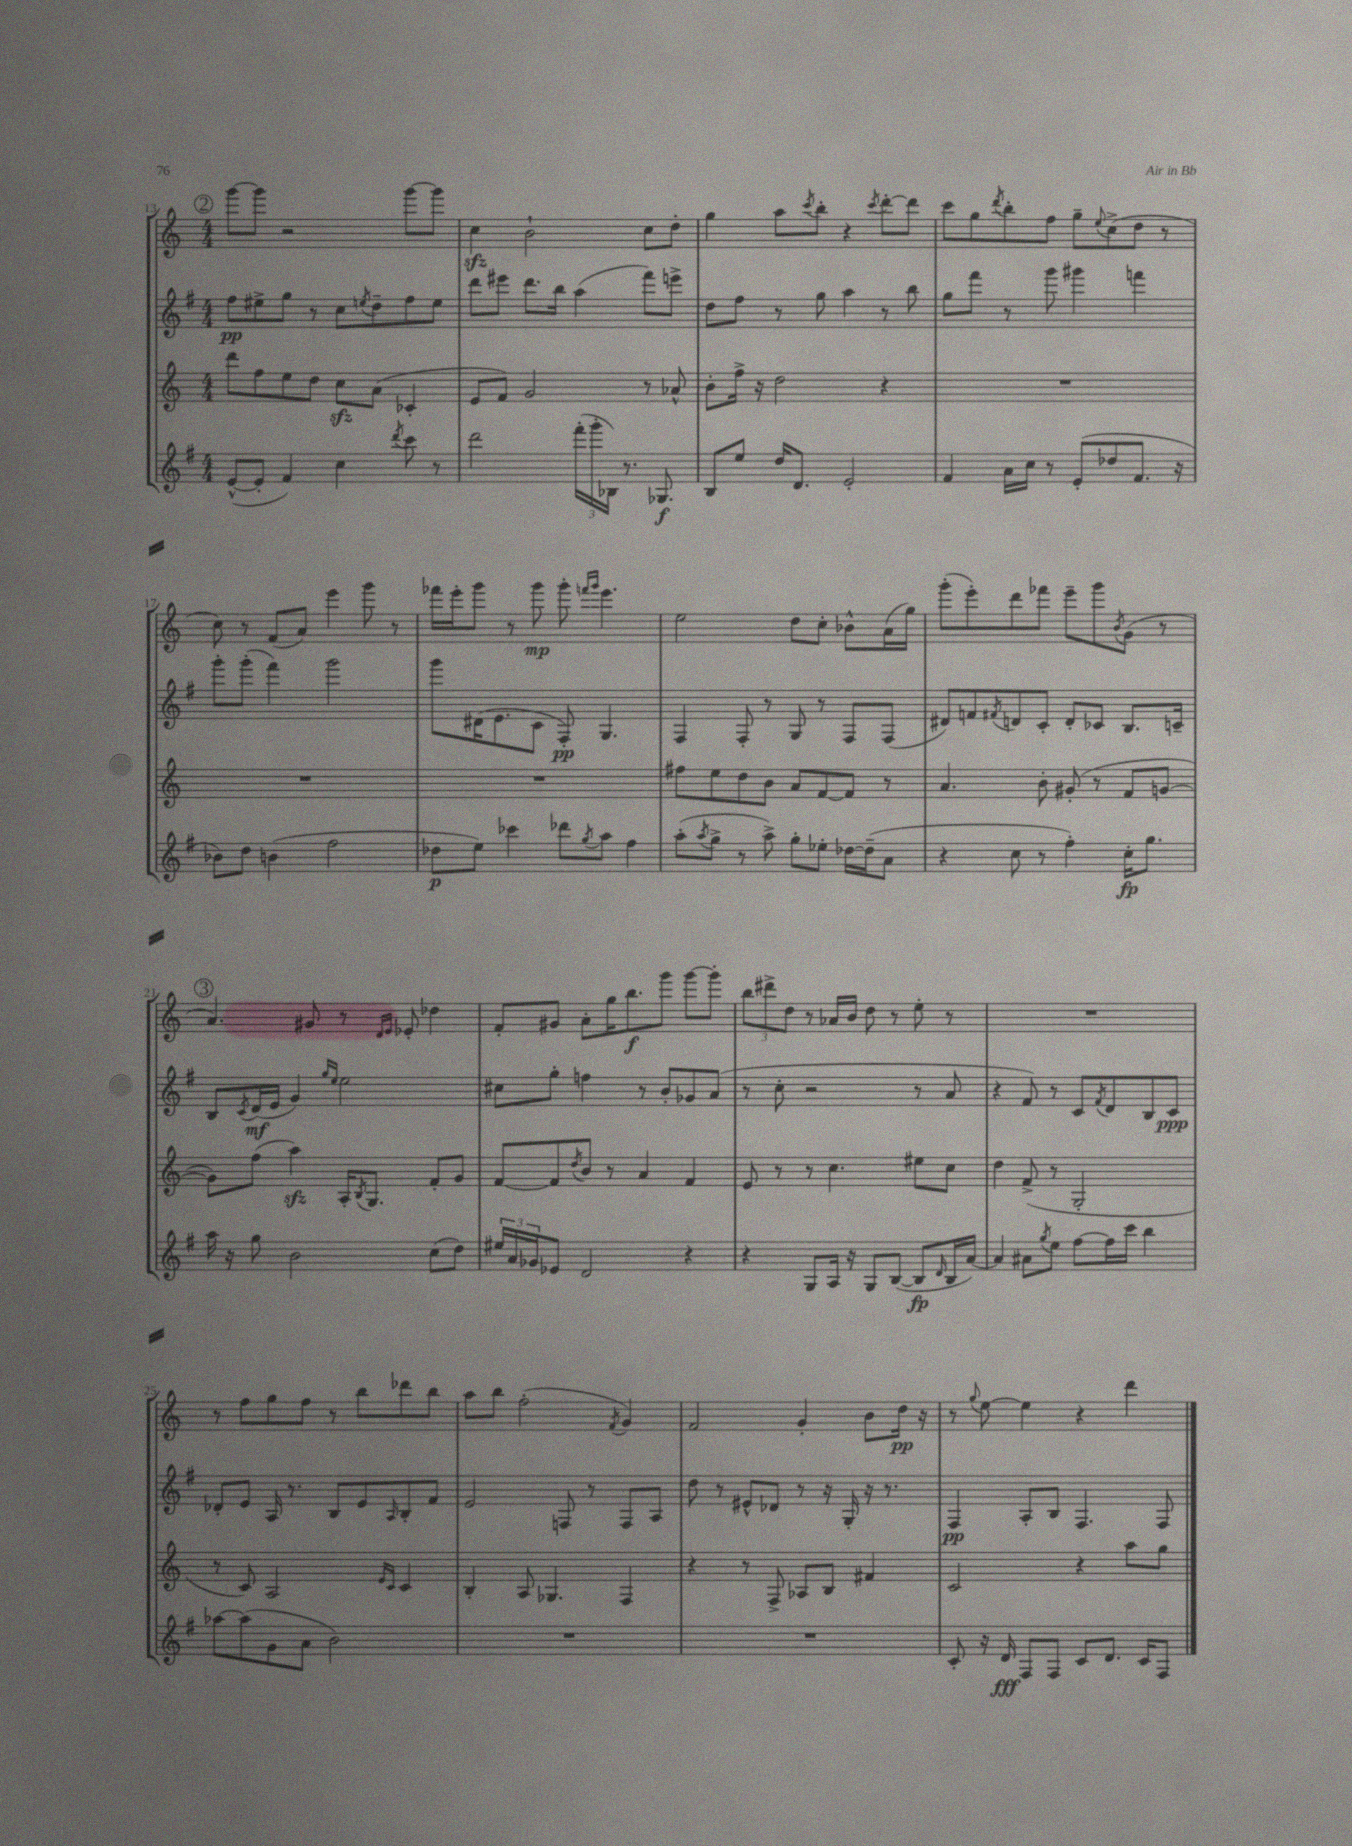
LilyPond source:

<<
\new StaffGroup <<
\new Staff = "s0" {
    \clef treble \key c \major \numericTimeSignature \time 4/4
    \mark \markup { \circle "2" } g'''8~ g'''8 r2 g'''8~ g'''8 |
    c''4\sfz b'2-! c''8 d''8-. |
    g''4 a''8 \acciaccatura { c'''8 } b''8-. r4 \acciaccatura { c'''8 } d'''8~-. d'''8 |
    c'''8 g''8 \acciaccatura { d'''8 } b''8-. f''8 g''8-- \appoggiatura { e''8 } c''8->( d''8 r8 |
    c''8) r8 f'8( a'8) e'''4 g'''8 r8 |
    fes'''16 e'''16-. g'''8 r8 g'''8\mp g'''8-. \grace { f'''16 g'''16 } e'''4. |
    e''2 d''8 c''8-. bes'8-^ a'16( g''16) |
    g'''8-.( e'''8-.) d'''8 fes'''8 e'''8-- g'''8 \acciaccatura { b'8 } g'8( r8 |
    \mark \markup { \circle "3" } a'4.) gis'8 r8 \grace { d'16 e'16 } ees'8-. des''4 |
    f'8-. gis'8 a'8-. g''16 b''8.\f g'''8 g'''8~ g'''8-. |
    \tuplet 3/2 { b''8 dis'''8-> d''8 } r8 aes'16 b'16 d''8 r8 e''8-. r8 |
    R1 |
    r8 f''8 g''8 f''8 r8 b''8 des'''8 b''8 |
    a''8 b''8 f''2-.( \acciaccatura { f'8 } g'4) |
    f'2 g'4-. b'8 d''16\pp r16 |
    r8 \appoggiatura { g''8 } e''8~ e''4 r4 d'''4 \bar "|." |
}
\new Staff = "s1" {
    \clef treble \key g \major \numericTimeSignature \time 4/4
    \mark \markup { \circle "2" } fis''8\pp eis''8-> g''8 r8 c''8 \acciaccatura { e''8 } d''8-- fis''8 e''8 |
    d'''8 eis'''8 d'''8. b''16 a''4( fis'''8) e'''8-> |
    d''8 fis''8 r8 g''8 a''4 r8 b''8 |
    g''8 fis'''8 r8 g'''8 gis'''4 f'''4 |
    g'''8-. g'''8-.( fis'''4) g'''2 |
    g'''8 dis'16( e'8. c'8 fis8-.\pp) g4. |
    fis4 fis8-. r8 g8 r8 fis8 fis8( |
    dis'8) f'8 \acciaccatura { fis'8 } d'8 c'8-. d'8-. ces'8 b8. c'16-- |
    \mark \markup { \circle "3" } b8 \acciaccatura { c'8 } d'16\mf( e'16 g'4) \grace { g''16 e''16 } e''2 |
    cis''8 g''8-. f''4 r8 b'8-. ges'8 a'8( |
    r8 c''8-. r2 r8 a'8 |
    r4 fis'8) r8 c'8 \acciaccatura { fis'8 } d'8 b8 c'8\ppp |
    des'8-. e'8 a16 r8. b8 e'8 \grace { a16 } b8-. fis'8 |
    e'2 f8 r8 f8 a8 |
    d''8 r8 eis'8-^ des'8 r8 r16 g16-. r16 r8. |
    fis4\pp a8-. b8 fis4. fis8 \bar "|." |
}
\new Staff = "s2" {
    \clef treble \key c \major \numericTimeSignature \time 4/4
    \mark \markup { \circle "2" } d'''8 f''8 e''8 d''8 c''8\sfz a'8( ces'4-. |
    e'8 f'8) g'2 r8 aes'8-^ |
    b'8-. f''16-> r16 d''2 r4 |
    R1 |
    R1 |
    R1 |
    fis''8 e''8 d''8 b'8 a'8 f'8~ f'8 r8 |
    a'4. b'8-. gis'8-.( r8 f'8 g'8~ |
    \mark \markup { \circle "3" } g'8) f''8( a''4\sfz) a16-. \acciaccatura { b8 } g8. f'8-. g'8 |
    f'8~ f'8 \acciaccatura { d''8 } b'8 r8 a'4 f'4 |
    e'8 r8 r8 c''4. eis''8 c''8 |
    d''4 f'8->( r8 g2-. |
    r8 c'8) a2 \grace { e'16 c'16 } c'4 |
    b4-. a8 ges4. f4 |
    r4 r8 f8-> aes8 b8 fis'4 |
    c'2 r4 a''8 g''8 \bar "|." |
}
\new Staff = "s3" {
    \clef treble \key g \major \numericTimeSignature \time 4/4
    \mark \markup { \circle "2" } e'8~-^( e'8-. fis'4) c''4 \acciaccatura { d'''8 } c'''8 r8 |
    d'''2 \tuplet 3/2 { fis'''16-.( g'''16-. bes16) } r8. ges8.\f |
    b8 e''8 d''16 d'8. e'2-. |
    fis'4 a'16 c''16 r8 e'8-.( des''8 fis'8. r16 |
    bes'8) d''8 b'4( fis''2 |
    des''8\p e''8) ces'''4 des'''8 \acciaccatura { g''8 } a''8 fis''4 |
    a''8-.( \acciaccatura { a''8 } g''8-> r8 a''8->) g''8-. ees''8-. des''16~ des''16--( a'8 |
    r4 c''8 r8 fis''4-.) c''16-.\fp g''8. |
    \mark \markup { \circle "3" } a''16 r16 g''8 b'2 c''8( d''8) |
    \tuplet 3/2 { eis''16 a'16 ges'16 } ees'8 d'2 r4 |
    r4 g8 a16 r16 g8 b8~( b8\fp \grace { d'16 } b16 a'16~) |
    a'4 ais'8 \acciaccatura { g''8 } e''8 fis''8~ fis''16 c'''16 b''4 |
    aes''8~ aes''8( g'8 a'8 b'2) |
    R1 |
    R1 |
    c'8-. r16 d'16\fff fis8 fis8 c'8 d'8. c'16 fis8 \bar "|." |
}
>>
>>
\layout { \context { \Score currentBarNumber = #13 } }
